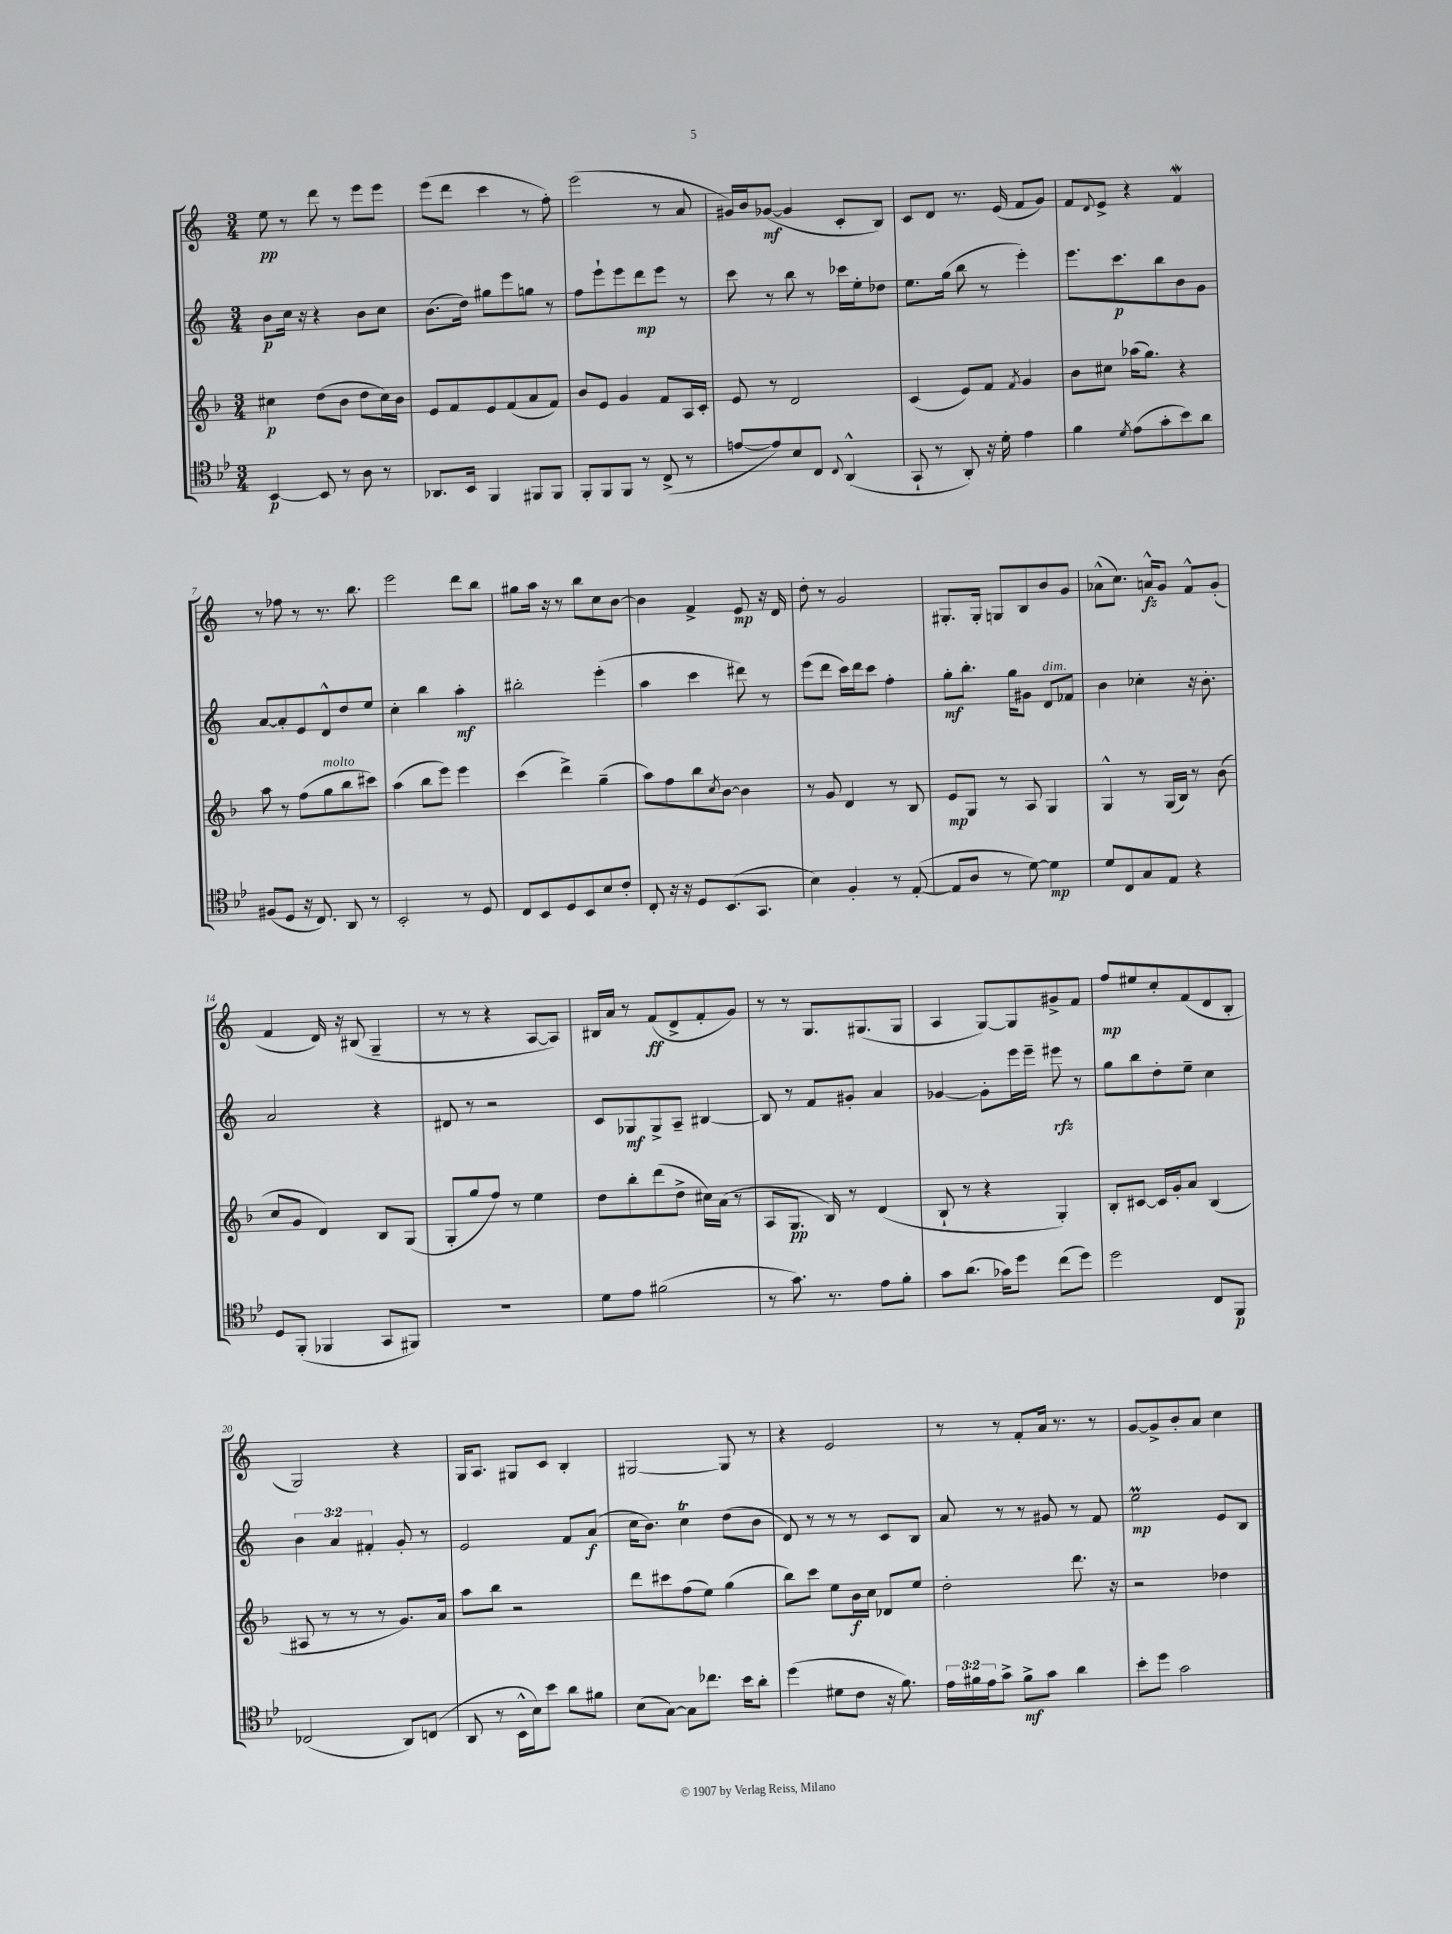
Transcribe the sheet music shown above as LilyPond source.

<<
\new StaffGroup <<
\new Staff = "s0" {
    \clef treble \key c \major \numericTimeSignature \time 3/4
    e''8\pp r8 d'''8 r8 e'''8 e'''8 |
    e'''8( d'''8 c'''4 r8 f''8-.) |
    e'''2( r8 a'8 |
    gis'16) b'16 ges'8~\mf( ges'4 c'8-. b8) |
    c'8 d'8 r8. e'16( f'8 g'8) |
    f'8 \appoggiatura { d'8 } e'8-> r4 f'4\mordent |
    r8 fes''8 r8 r8. b''8. |
    e'''2 d'''8 b''8 |
    gis''8 a''16 r16 r8 b''8 c''8 b'8~ |
    b'4 f'4-> e'8\mp r16 d'16 |
    d''8-. r8 g'2 |
    gis8.-. gis16-. g8 b8 b'8 g'8 |
    aes'8-^( c''8.) a'16-^\fz g'8 f'8-^ g'8-.( |
    f'4 d'16) r16 bis8( g4-- |
    r8 r8 r4 a8~ a8) |
    bis16 a'16 r8 f'8\ff( d'8-> f'8-. g'8) |
    r8 r8 g8. gis8.( gis8 |
    a4 g8~) g8 gis'8-> f'8 |
    f''8\mp eis''8 c''8-. f'8( d'8 b8-. |
    g2) r4 |
    g16 a8. gis8 c'8 b4-. |
    gis2~ gis8 r8 |
    r4 e'2 |
    r8 r8 f'8-. a'16 r8. r8 |
    g'8~ g'8-> b'8-. a'8 c''4 \bar "|." |
}
\new Staff = "s1" {
    \clef treble \key c \major \numericTimeSignature \time 3/4 \override Staff.TupletNumber.text = #tuplet-number::calc-fraction-text
    b'8\p c''16 r16 r4 b'8 c''8 |
    b'8.( d''16) gis''8 e'''8 g''8 r8 |
    f''8 e'''8-! e'''8 d'''8\mp e'''8 r8 |
    c'''8 r8 b''8 r8 ces'''16 e''16-. des''8 |
    e''8. g''16( b''8 r8 e'''4-.) |
    e'''8. c'''8.\p b''8 b'8 g'8 |
    a'8~ a'8-. e'8 d'8-^ d''8 e''8 |
    c''4-. b''4 a''4-.\mf |
    bis''2-. e'''4-.( |
    a''4 c'''4 dis'''8) r8 |
    e'''8( d'''8 c'''16) d'''16 c'''8 f''4-. |
    g''8-.\mf b''8.-. g''16 gis'8 d'8^\markup { \italic "dim." } fes'8 |
    b'4 ces''4-. r16 b'8.-. |
    a'2 r4 |
    dis'8 r8 r2 |
    c'8 ges8\mf ges8-> a8-- bis4~ |
    bis8 r8 f'8 gis'8-. a'4 |
    ges'4~ ges'8-. e'''16 e'''16-- eis'''8\rfz r8 |
    g''8 b''8 d''8-. e''8-- c''4 |
    \tuplet 3/2 { b'4 a'4 fis'4-. } g'8-. r8 |
    e'2 f'8 a'8\f( |
    c''16 b'8.) c''4\trill d''8( b'8 |
    d'8) r8 r8 r8 c'8 b8 |
    a'8 r8 r8 gis'8 r8 f'8 |
    e''2\prall\mp e'8 b8 \bar "|." |
}
\new Staff = "s2" {
    \clef treble \key f \major \numericTimeSignature \time 3/4
    cis''4\p d''8( bes'8 d''8 cis''16) bes'16 |
    e'8 f'8 e'8 f'8( a'8 f'8) |
    bes'8 e'8 g'4 f'8 a16 c'16-. |
    e'8 r8 d'2 |
    c'4( e'8) f'8 \acciaccatura { f'8 } g'4 |
    bes'8 cis''8 aes''16( g''8.) r4 |
    a''8 r8 f''8( g''8^\markup { \italic "molto" } bes''8 cis'''8) |
    a''4( bes''8 e'''8) e'''4 |
    c'''4( d'''4->) g''4--( |
    a''8) f''8 bes''8 \acciaccatura { c''8 } bes'8~ bes'4 |
    r8 g'8 d'4 r8 bes8 |
    e'8\mp g8 r8 a8 g4 |
    g4-^ r8 g16( bes16) r8 bes'8( |
    c''8 g'8 d'4) bes8 g8( |
    g8-. g''8 f''8) r8 e''4 |
    d''8 bes''8-. d'''8( d''8-> cis''16) a'16( r8 |
    a8 g8.\pp bes16) r8 d'4( |
    bes8-! r8 r4 g4-.) |
    bes8-. cis'8~ cis'16 g'16-. a'8 bes4( |
    ais8 r8 r8 r8 g'8.) a'16 |
    a''8 bes''8 r2 |
    d'''8 cis'''8 f''8( e''8) g''4( |
    bes''8) c'''8 e''8 bes'16\f c''16 des'8 e''8 |
    d''2-. d'''8. r16 |
    r2 des''4 \bar "|." |
}
\new Staff = "s3" {
    \clef tenor \key bes \major \numericTimeSignature \time 3/4 \override Staff.TupletNumber.text = #tuplet-number::calc-fraction-text
    bes,4~\p bes,8 r8 a8 r8 |
    aes,8. bes,16 f,4 fis,8 fis,8 |
    f,8-. f,8 f,8 r8 c8->( r8 |
    e'8~ e'8) bes8 c8 \appoggiatura { c8 } a,4-^( |
    g,8-! r8 a,8-.) r16 d'16-. ees'4 |
    f'4 \acciaccatura { d'8 } ees'8( g'8-. bes'8) a'8 |
    fis8( d8 r16 c8.) a,8 r8 |
    bes,2-. r8 d8 |
    c8 bes,8 d8 bes,8 bes8 c'8-. |
    c8-. r16 r16 d8 bes,8.( g,8. |
    bes4) f4-. r8 ees8~-.( |
    ees8 a8 r8 d'8~) d'4\mp |
    d'8 c8 g8 ees8 r4 |
    d8 f,8-.( fes,4 g,8 fis,8) |
    R2. |
    d'8 ees'8 fis'2( |
    r8 g'8.) r8. ees'8 f'8-. |
    g'8 a'8.( ges'16) d''8 c''8( d''8) |
    d''2 c8 f,8\p |
    ces2( a,8) c8( |
    a,8 r8 bes,16-^ bes16) bes'8 a'8 fis'8 |
    bes8( g8~) g8 ces''8. bes'16 a'8-. |
    d''4( dis'8 c'8 r16 f'8.) |
    \tuplet 3/2 { ees'16 fis'16 ees'16 } g'8-> fis'8->\mf g'8 a'4 |
    bes'8-. d''8 g'2 \bar "|." |
}
>>
>>
